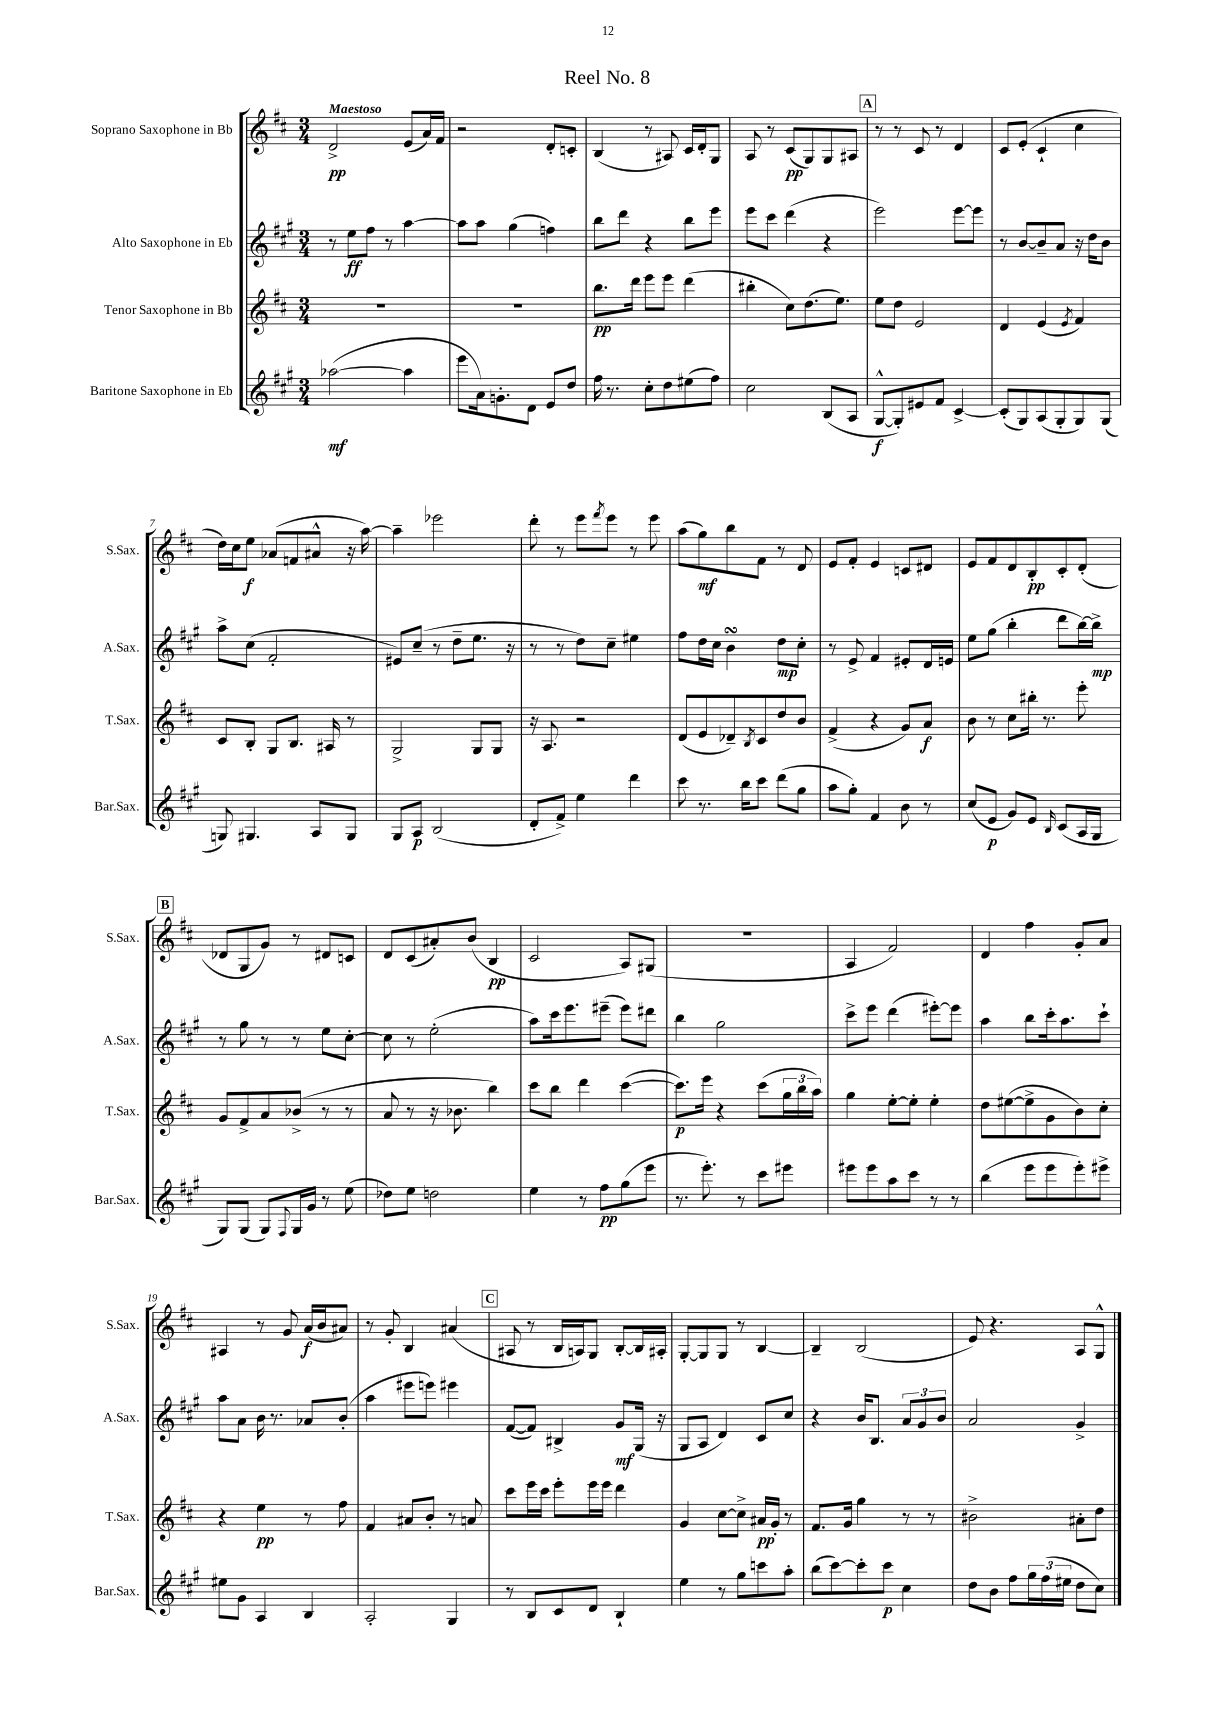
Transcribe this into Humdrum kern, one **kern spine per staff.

**kern	**kern	**kern	**kern
*staff4	*staff3	*staff2	*staff1
*clefG2	*clefG2	*clefG2	*clefG2
*k[f#c#g#]	*k[f#c#]	*k[f#c#g#]	*k[f#c#]
*M3/4	*M3/4	*M3/4	*M3/4
([2aa-	2.r	8r	2d^
.	.	8ee	.
.	.	8ff#	.
.	.	8r	.
4aa-]	.	[4aa	(8e
.	.	.	16a)
.	.	.	16f#
=	=	=	=
8eee	2.r	8aa]	2r
16a)	.	8aa	.
8.g'	.	.	.
.	.	(4gg#	.
8d	.	.	.
8e	.	4ff)	8d'
8dd	.	.	8c'
=	=	=	=
16ff#	8.bb	8bb	(4B
8.r	.	.	.
.	.	8ddd	.
.	16ddd	.	.
8cc#'	8eee	4r	8r
8dd	8eee	.	8A#)
(8ee#	(4ddd	8bb	16c#
.	.	.	16d'
8ff#)	.	8eee	8G
=	=	=	=
2cc#	4bb#'	8eee	8A
.	.	8ccc#	8r
.	8cc#)	(4ddd	(8c#
.	(8.dd	.	8G)
(8B	.	4r	8G
.	8.ee)	.	.
8A	.	.	8A#
=	=	=	=
[8G#^^	8ee	2eee)	8r
8G#'])	8dd	.	8r
8e#	2e	.	8c#
8f#	.	.	8r
[4c#^	.	[8eee	4d
.	.	8eee]	.
=	=	=	=
(8c#']	4d	8r	8c#
8G#)	.	[8b	(8e'
(8A	(4e	8b~]	4c#`
8G#'	.	8a	.
.	8qe	.	.
8G#)	4f#)	16r	4cc#
.	.	16dd	.
(8G#	.	8b	.
=	=	=	=
8G)	8c#	8aa^	16dd)
.	.	.	16cc#
4.G#	8B'	(8cc#	8ee
.	8G	2f#'	(8a-
.	8.B	.	8f
8A	.	.	8a#^^
.	16A#	.	.
8G#	8r	.	16r
.	.	.	[16aa)
=	=	=	=
8G#	2G^	8e#)	4aa~]
8A	.	(8cc#~	.
(2B	.	8r	2eee-
.	.	8dd~	.
.	8G	8.ee	.
.	8G	.	.
.	.	16r	.
=	=	=	=
8d'	16r	8r	8ddd'
.	8.A	.	.
8f#^)	.	8r	8r
4ee	2r	8dd)	8eee
.	.	.	8qfff#
.	.	8cc#~	8eee
4ddd	.	4ee#	8r
.	.	.	8eee
=	=	=	=
8ccc#	(8d	8ff#	(8aa
8.r	8e	16dd	8gg)
.	.	16cc#	.
.	8d-~)	4b	8bb
16bb	.	.	.
.	8qB	.	.
8ccc#	8c#	.	8f#
(8ddd	8dd	8dd	8r
8gg#	8b	8cc#'	8d
=	=	=	=
8aa	(4f#^	8r	8e
8gg#')	.	8e^	8f#'
4f#	4r	4f#	4e
8b	8g)	8e#'	8c
8r	8a	16d	8d#
.	.	16e	.
=	=	=	=
(8cc#	8b	8ee	8e
8e	8r	(8gg#	8f#
8g#)	8cc#	4bb'	8d
8e	16bb#'	.	8B'
.	8.r	.	.
16qqB	.	.	.
(8c#	.	8ddd	8c#'
16A	8eee'	[16bb)	(8d'
16G#	.	16bb^]	.
=	=	=	=
8G#)	8g	8r	8d-
(8G#	8f#^	8gg#	8G
8G#)	8a	8r	8g)
8qqF#	.	.	.
16G#	(8b-^	8r	8r
16g#	.	.	.
8r	8r	8ee	8d#
(8ee	8r	[8cc#'	8c
=	=	=	=
8dd-)	8a	8cc#]	8d
8ee	8r	8r	(8c#
2dd	16r	(2ee'	8a#')
.	8.b-	.	.
.	.	.	(8b
.	4bb)	.	4B
=	=	=	=
4ee	8ccc#	8aa)	2c#
.	8bb	16ccc#	.
.	.	8.eee	.
8r	4ddd	.	.
8ff#	.	(8eee#~	.
(8gg#	([4ccc#	8eee#)	8A)
8eee	.	8ddd#	(8G#
=	=	=	=
8.r	8.ccc#])	4bb	2.r
8.eee')	16eee	.	.
.	4r	2gg#	.
8r	.	.	.
8ccc#	(8ccc#	.	.
8eee#	24gg	.	.
.	24bb	.	.
.	24aa)	.	.
=	=	=	=
8eee#	4gg	8ccc#^	4A
8eee#	.	8eee	.
8aa	[8ee'	(4ddd	2f#)
8ccc#	8ee']	.	.
8r	4ee'	[8eee#')	.
8r	.	8eee#]	.
=	=	=	=
(4bb	8dd	4aa	4d
.	([8ee#	.	.
8eee	8ee#^]	8bb	4ff#
8eee	8g	16ccc#'	.
.	.	8.aa	.
8eee')	8b)	.	8g'
8eee#^	8cc#'	8ccc#`	8a
=	=	=	=
8ee#	4r	8aa	4A#
8g#	.	8a	.
4A	4ee	16b	8r
.	.	8.r	.
.	.	.	8g
4B	8r	8a-	(16a
.	.	.	16b
.	8ff#	(8b'	8a#)
=	=	=	=
2A'	4f#	4aa	8r
.	.	.	8g'
.	8a#	8eee#	4B
.	8b'	8eee)	.
4G#	8r	4eee#	(4a#
.	8a	.	.
=	=	=	=
8r	8ccc#	([8f#	8A#
8B	16eee	8f#])	8r
.	16ccc#	.	.
8c#	8eee'	4B#^	16B
.	.	.	16A)
8d	16eee	.	8G
.	16eee	.	.
4B`	4ddd	8g#	[8B'
.	.	(16G#	16B]
.	.	16r	16A#'
=	=	=	=
4ee	4g	8G#	[8G'
.	.	8A	8G]
8r	[8cc#	4d)	8G
8gg#	8cc#^]	.	8r
8ccc	16a#	8c#	[4B
.	16g'	.	.
8aa'	8r	8cc#	.
=	=	=	=
(8bb	8.f#	4r	4B~]
[8ccc#)	.	.	.
.	16g	.	.
8ccc#']	4gg	16b	(2B
.	.	8.B	.
8ccc#	.	.	.
4cc#	8r	12a	.
.	.	12g#	.
.	8r	.	.
.	.	12b	.
=	=	=	=
8dd	2b#^	2a	8e)
8b	.	.	4.r
8ff#	.	.	.
24gg#	.	.	.
(24ff#	.	.	.
24ee#	.	.	.
8dd	8a#'	4g#^	8A
8cc#)	8dd	.	8G^^
==	==	==	==
*-	*-	*-	*-
